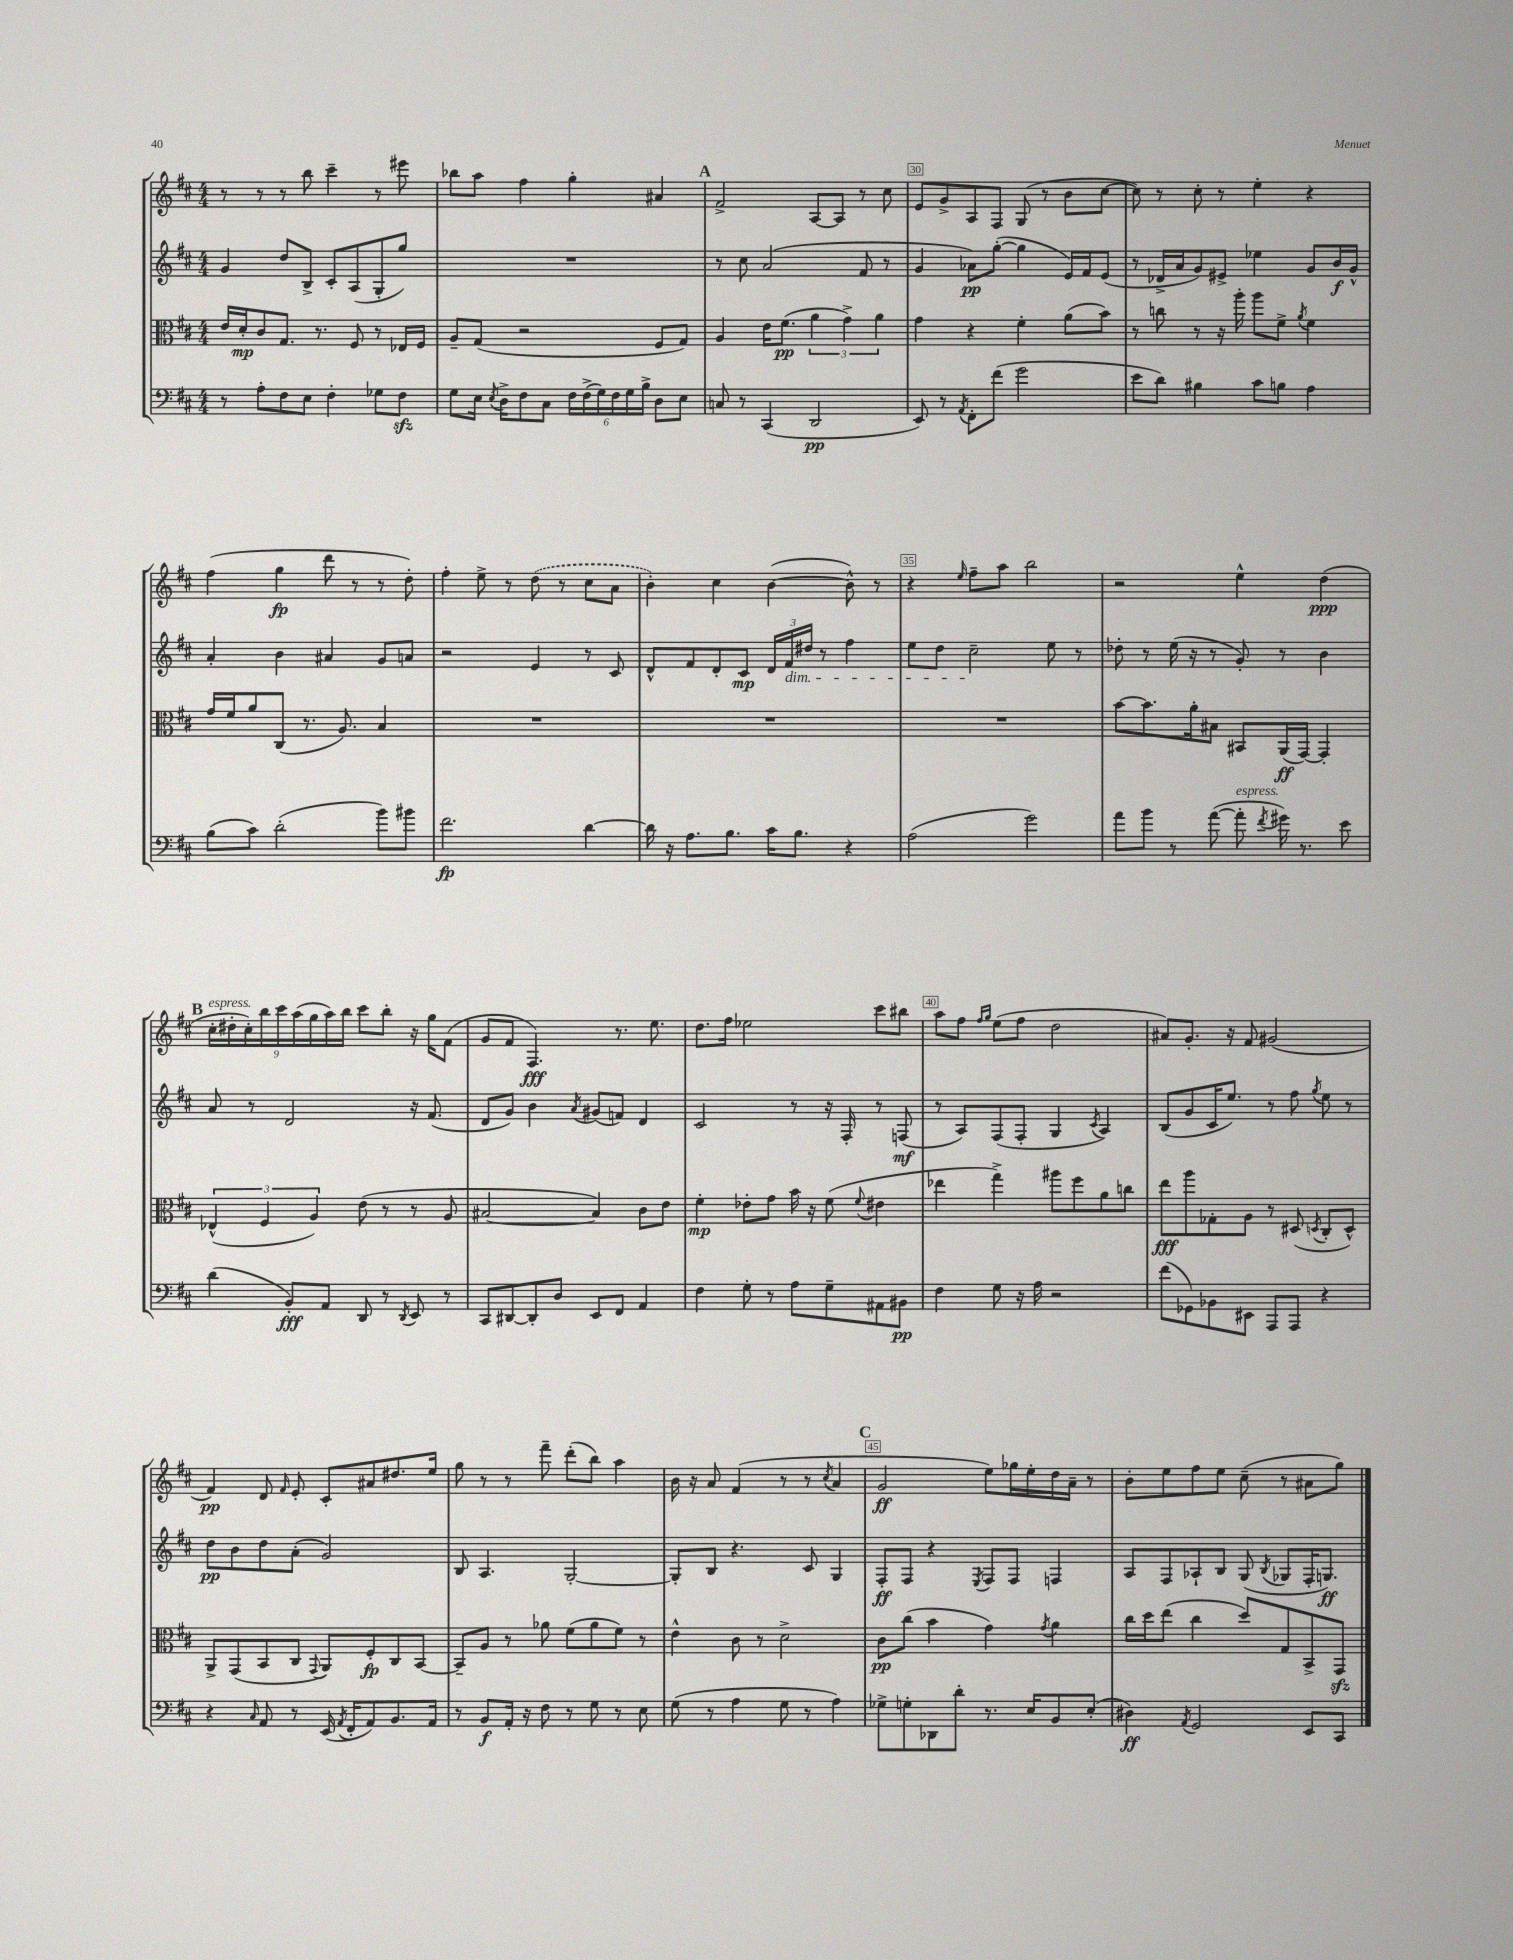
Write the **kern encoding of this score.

**kern	**dynam	**kern	**dynam	**kern	**dynam	**kern	**dynam
*part4	*part4	*part3	*part3	*part2	*part2	*part1	*part1
*staff4	*staff4	*staff3	*staff3	*staff2	*staff2	*staff1	*staff1
*clefF4	*	*clefC3	*	*clefG2	*	*clefG2	*
*k[f#c#]	*	*k[f#c#]	*	*k[f#c#]	*	*k[f#c#]	*
*M4/4	*	*M4/4	*	*M4/4	*	*M4/4	*
=27	=27	=27	=27	=27	=27	=27	=27
8r	.	16e/LL	.	4g/	.	8r	.
.	.	16d'/J	mp	.	.	.	.
8A'\L	.	8c#/	.	.	.	8r	.
8F#\	.	8.G/J	.	8dd/L	.	8r	.
8E\J	.	.	.	8B^/J	.	8bb\	.
.	.	8.r	.	.	.	.	.
4F#'\	.	.	.	8c#'/L	.	4ccc#~\	.
.	.	8F#/	.	(8A/	.	.	.
8G-X\L	.	8r	.	8G'/	.	8r	.
8F#zz\J	.	16E-X/LL	.	8gg/J)	.	8eee#X\	.
.	.	16F#/JJ	.	.	.	.	.
=28	=28	=28	=28	=28	=28	=28	=28
8G\L	.	8A~/L	.	1r	.	8bb-X\L	.
16E\Jk	.	(8G/J	.	.	.	8aa\J	.
8qE/	.	.	.	.	.	.	.
16D^\KL	.	.	.	.	.	.	.
8F#\	.	2r	.	.	.	4ff#\	.
8C#\J	.	.	.	.	.	.	.
24F#\LL	.	.	.	.	.	4gg'\	.
(24F#^\	.	.	.	.	.	.	.
24G\)	.	.	.	.	.	.	.
24F#\	.	.	.	.	.	.	.
24G\	.	.	.	.	.	.	.
24B^\JJ	.	.	.	.	.	.	.
8D\L	.	8F#/L	.	.	.	4a#X/	.
8E\J	.	8G/J)	.	.	.	.	.
!!LO:REH:place=s1:t=A
=29	=29	=29	=29	=29	=29	=29	=29
8Cn/	.	4A/	.	8r	.	2f#^/	.
8r	.	.	.	8cc#\	.	.	.
(4CC#/	.	16e\KL	.	(2a/	.	.	.
.	.	(8.f#\J	pp	.	.	.	.
2DD/	pp	6a\	.	.	.	[8A/L	.
.	.	.	.	.	.	8A/J]	.
.	.	6g^\)	.	.	.	.	.
.	.	.	.	8f#/	.	8r	.
.	.	6a\	.	.	.	.	.
.	.	.	.	8r	.	8cc#\	.
=30	=30	=30	=30	=30	=30	=30	=30
8EE/)	.	4g\	.	4g/	.	8e/L	.
8r	.	.	.	.	.	8g^/	.
8qAA/	.	.	.	.	.	.	.
8FF#'\L	.	4r	.	8a-X\L)	pp	8A/	.
(8f#\J	.	.	.	([8gg'\J	.	8F#/J	.
2g\	.	4f#'\	.	4gg\]	.	(8G/	.
.	.	.	.	.	.	8r	.
.	.	(8a\L	.	16e/LL)	.	8b\L	.
.	.	.	.	16f#/J	.	.	.
.	.	8b\J)	.	(8e/J	.	[8cc#\J	.
=31	=31	=31	=31	=31	=31	=31	=31
8e\L	.	8r	.	8r	.	8cc#\])	.
8d\J)	.	8ccn\	.	16d-X^/LL	.	8r	.
.	.	.	.	16a/J	.	.	.
4B#X\	.	8r	.	8g/)	.	8cc#'\	.
.	.	16r	.	8e#X^/J	.	8r	.
.	.	16aa'\	.	.	.	.	.
8c#\L	.	8aa\L	.	4ee-X\	.	4ee'\	.
8Bn\J	.	8f#^\J	.	.	.	.	.
.	.	8qa/	.	.	.	.	.
4A\	.	4f#\	.	8g/L	.	4r	.
.	.	.	.	16b/L	f	.	.
.	.	.	.	16g^^/JJ	.	.	.
!!LO:LB:g=z
=32	=32	=32	=32	=32	=32	=32	=32
(8B\L	.	16g/LL	.	4a'/	.	(4ff#\	.
.	.	16f#/J	.	.	.	.	.
8c#\J)	.	8a/	.	.	.	.	.
(2d'\	.	(8C#/J	.	4b\	.	4gg\	fp
.	.	8.r	.	.	.	.	.
.	.	.	.	4a#X/	.	8ddd\	.
.	.	8.A/)	.	.	.	.	.
.	.	.	.	.	.	8r	.
8b\L)	.	4B/	.	8g/L	.	8r	.
8b#X\J	.	.	.	8an/J	.	8dd'\)	.
=33	=33	=33	=33	=33	=33	=33	=33
2.f#\	fp	1r	.	2r	.	4ff#'\	.
.	.	.	.	.	.	8ee^\	.
.	.	.	.	.	.	8r	.
.	.	.	.	4e/	.	(8dd\	.
.	.	.	.	.	.	8r	.
[4d\	.	.	.	8r	.	8cc#\L	.
.	.	.	.	8c#/	.	8a\J	.
=34	=34	=34	=34	=34	=34	=34	=34
16d\]	.	1r	.	8d^^/L	.	4b'\)	.
16r	.	.	.	.	.	.	.
8.A\L	.	.	.	8f#/	.	.	.
.	.	.	.	8d'/	.	4cc#\	.
8.B\J	.	.	.	.	.	.	.
.	.	.	.	8c#/J	mp	.	.
16c#\KL	.	.	.	24d/LL	.	([4b\	.
!	!	!	!	!LO:TX:b:i:t=dim.	!	!	!
.	.	.	.	24f#/	.	.	.
8.B\J	.	.	.	.	.	.	.
.	.	.	.	24dd#X/JJ	.	.	.
.	.	.	.	8r	.	.	.
4r	.	.	.	4ff#\	.	8b^^\])	.
.	.	.	.	.	.	8r	.
=35	=35	=35	=35	=35	=35	=35	=35
(2A\	.	1r	.	8ee\L	.	4r	.
.	.	.	.	8dd\J	.	.	.
.	.	.	.	.	.	16qqee/	.
.	.	.	.	2cc#~\	.	8ff#~\L	.
.	.	.	.	.	.	8aa\J	.
2g\)	.	.	.	.	.	2bb\	.
.	.	.	.	8ee\	.	.	.
.	.	.	.	8r	.	.	.
=36	=36	=36	=36	=36	=36	=36	=36
8a\L	.	[8b\L	.	8dd-X'\	.	2r	.
8b\J	.	8.b\]	.	8r	.	.	.
8r	.	.	.	(16ee\	.	.	.
.	.	16a'\k	.	16r	.	.	.
([8a\	.	8B#X\J	.	8r	.	.	.
!LO:TX:a:i:t=espress.	!	!	!	!	!	!	!
8a'\]	.	8BB#X/L	.	8g'/)	.	4ee^^\	.
8qf#/	.	.	.	.	.	.	.
16g#X\)	.	(16AA/L	ff	8r	.	.	.
8.r	.	[16GG/JJ)	.	.	.	.	.
.	.	4GG'/]	.	4b\	.	(4dd\	ppp
8e\	.	.	.	.	.	.	.
!!LO:LB:g=z
!!LO:REH:place=s1:t=B
=37	=37	=37	=37	=37	=37	=37	=37
!	!	!	!	!	!	!LO:TX:a:i:t=espress.	!
(4d\	.	(6E-X^^/	.	8a/	.	18cc#'\LL	.
.	.	.	.	.	.	18dd#X'\	.
.	.	.	.	.	.	18cc#'\)	.
.	.	.	.	8r	.	.	.
.	.	6F#/	.	.	.	18bb\	.
.	.	.	.	.	.	18ccc#\	.
8BB'/L)	fff	.	.	2d/	.	.	.
.	.	.	.	.	.	(18aa\	.
.	.	6A/)	.	.	.	18gg\	.
8AA/J	.	.	.	.	.	.	.
.	.	.	.	.	.	18aa\)	.
.	.	.	.	.	.	18bb\JJ	.
8DD/	.	(8e\	.	.	.	8ccc#\L	.
8r	.	8r	.	.	.	8bb'\J	.
8qDD/	.	.	.	.	.	.	.
8EE/	.	8r	.	16r	.	16r	.
.	.	.	.	(8.f#/	.	16gg\KL	.
8r	.	8A/	.	.	.	(8f#\J	.
=38	=38	=38	=38	=38	=38	=38	=38
8CC#/L	.	[2B#X/	.	8d/L	.	8g/L	.
[8DD#X/	.	.	.	8g/J)	.	8f#/J	.
8DD#'/]	.	.	.	4b\	.	4.F#/)	fff
8D/J	.	.	.	.	.	.	.
.	.	.	.	8qa/	.	.	.
8EE/L	.	4B#/])	.	(8g#X/L	.	.	.
8FF#/J	.	.	.	8fn/J)	.	8.r	.
4AA/	.	8c#\L	.	4d/	.	.	.
.	.	.	.	.	.	8.ee\	.
.	.	8e\J	.	.	.	.	.
=39	=39	=39	=39	=39	=39	=39	=39
4F#\	.	4f#'\	mp	2c#/	.	8.dd\L	.
.	.	.	.	.	.	16ff#\Jk	.
8G'\	.	8e-X'\L	.	.	.	2ee-X\	.
8r	.	8g\J	.	.	.	.	.
8A\L	.	16b\	.	8r	.	.	.
.	.	16r	.	.	.	.	.
8G~\	.	(8f#\	.	16r	.	.	.
.	.	.	.	16F#'/	.	.	.
.	.	8qqf#/	.	.	.	.	.
8AA#X\	.	4e#X\	.	8r	.	8ccc#\L	.
8BB#X\J	pp	.	.	(8Fn/	mf	8bb#X\J	.
=40	=40	=40	=40	=40	=40	=40	=40
4F#\	.	4ee-X\	.	8r	.	8aa\L	.
.	.	.	.	8A/L)	.	8ff#\J	.
.	.	.	.	.	.	16qqff#/LL	.
.	.	.	.	.	.	16qqgg/JJ	.
8G\	.	4gg^\)	.	(8F#/	.	(8ee\L	.
16r	.	.	.	8F#'/J	.	8ff#\J	.
16A\	.	.	.	.	.	.	.
2r	.	8aa#X\L	.	4G/	.	2dd\	.
.	.	8ff#\	.	.	.	.	.
.	.	.	.	8qc#/	.	.	.
.	.	8a\	.	4A/)	.	.	.
.	.	8ccn\J	.	.	.	.	.
=41	=41	=41	=41	=41	=41	=41	=41
(8f#\L	.	8ee\L	fff	(8B/L	.	8a#X/L)	.
8GG-X\)	.	8aa\	.	8g/	.	8.g'/J	.
8BB-X\	.	8G-X'\	.	16c#/K	.	.	.
.	.	.	.	8.ee/J)	.	16r	.
8EE#X\J	.	8A\J	.	.	.	8f#/	.
8AAA/L	.	8r	.	8r	.	(2g#X/	.
8AAA/J	.	(8D#X/	.	8ff#\	.	.	.
.	.	8qDn/	.	8qgg/	.	.	.
4r	.	8C#'/L	.	8ee\	.	.	.
.	.	8D^^/J)	.	8r	.	.	.
!!LO:LB:g=z
=42	=42	=42	=42	=42	=42	=42	=42
4r	.	8AA^/L	.	8dd\L	pp	4f#/)	pp
.	.	(8GG/	.	8b\	.	.	.
16qqC#/	.	.	.	.	.	.	.
8AA/	.	8BB/	.	8dd\	.	8d/	.
.	.	.	.	.	.	16qqf#/	.
8r	.	8C#/J	.	(8a'\J	.	8e'/	.
.	.	8qqGG/	.	.	.	.	.
(16EE/	.	8AA/L)	.	2g/)	.	8c#'/L	.
8qAA/	.	.	.	.	.	.	.
16FF#'/KL	.	.	.	.	.	.	.
8AA/)	.	8F#'/	fp	.	.	8a#X/	.
8.BB/	.	8C#/	.	.	.	8.dd#X/	.
.	.	[8BB/J	.	.	.	.	.
16AA/Jk	.	.	.	.	.	16ee/Jk	.
=43	=43	=43	=43	=43	=43	=43	=43
8r	.	8BB~/L]	.	8B/	.	8gg\	.
8BB/L	f	8A/J	.	4.A/	.	8r	.
16AA'/Jk	.	8r	.	.	.	8r	.
16r	.	.	.	.	.	.	.
8F#\	.	8a-X\	.	.	.	8fff#~\	.
8r	.	(8f#\L	.	[2G'/	.	(8ddd'\L	.
8G\	.	8a-\	.	.	.	8bb\J)	.
8r	.	8f#\J)	.	.	.	4aa\	.
8E\	.	8r	.	.	.	.	.
=44	=44	=44	=44	=44	=44	=44	=44
(8G\	.	4e^^\	.	8G'/L]	.	16b\	.
.	.	.	.	.	.	16r	.
8r	.	.	.	8B/J	.	8a/	.
4A\	.	8c#\	.	4.r	.	(4f#/	.
.	.	8r	.	.	.	.	.
8G\	.	2d^\	.	.	.	8r	.
8r	.	.	.	8c#/	.	8r	.
.	.	.	.	.	.	8qcc#/	.
4A\)	.	.	.	4G/	.	4a/	.
!!LO:REH:place=s1:t=C
=45	=45	=45	=45	=45	=45	=45	=45
8G-X^\L	.	8c#\L	pp	8F#'/L	ff	2g/	ff
8Gn'\	.	(8cc#\J	.	8F#/J	.	.	.
8DD-X\	.	4b\	.	4r	.	.	.
8d'\J	.	.	.	.	.	.	.
.	.	.	.	8qE/	.	.	.
8.r	.	4g\)	.	8F#/L	.	8ee\L)	.
.	.	.	.	8F#/J	.	16gg-X\L	.
16E/KL	.	.	.	.	.	16ee'\	.
.	.	8qg/	.	.	.	.	.
8BB/	.	4a\	.	4Fn/	.	16dd\	.
.	.	.	.	.	.	16a~\JJ	.
(8E'/J	.	.	.	.	.	8r	.
=46	=46	=46	=46	=46	=46	=46	=46
4D#X\)	ff	16cc#\LL	.	8A/L	.	8b'\L	.
.	.	16dd\J	.	.	.	.	.
.	.	(8ee\J	.	8F#/	.	8ee\	.
8qAA/	.	.	.	.	.	.	.
2GG/	.	4cc#\	.	8A-X`/	.	8ff#\	.
.	.	.	.	8B/J	.	8ee\J	.
.	.	8dd/L)	.	(8G/	.	(8cc#~\	.
.	.	.	.	8qB/	.	.	.
.	.	8G/	.	8G-X/L	.	8r	.
8EE/L	.	8BB^/	.	16F#'/K	.	8a#X\L	.
.	.	.	.	8.Gn/J)	ff	.	.
8CC#/J	.	8GGzz/J	.	.	.	8gg\J)	.
==	==	==	==	==	==	==	==
*-	*-	*-	*-	*-	*-	*-	*-
